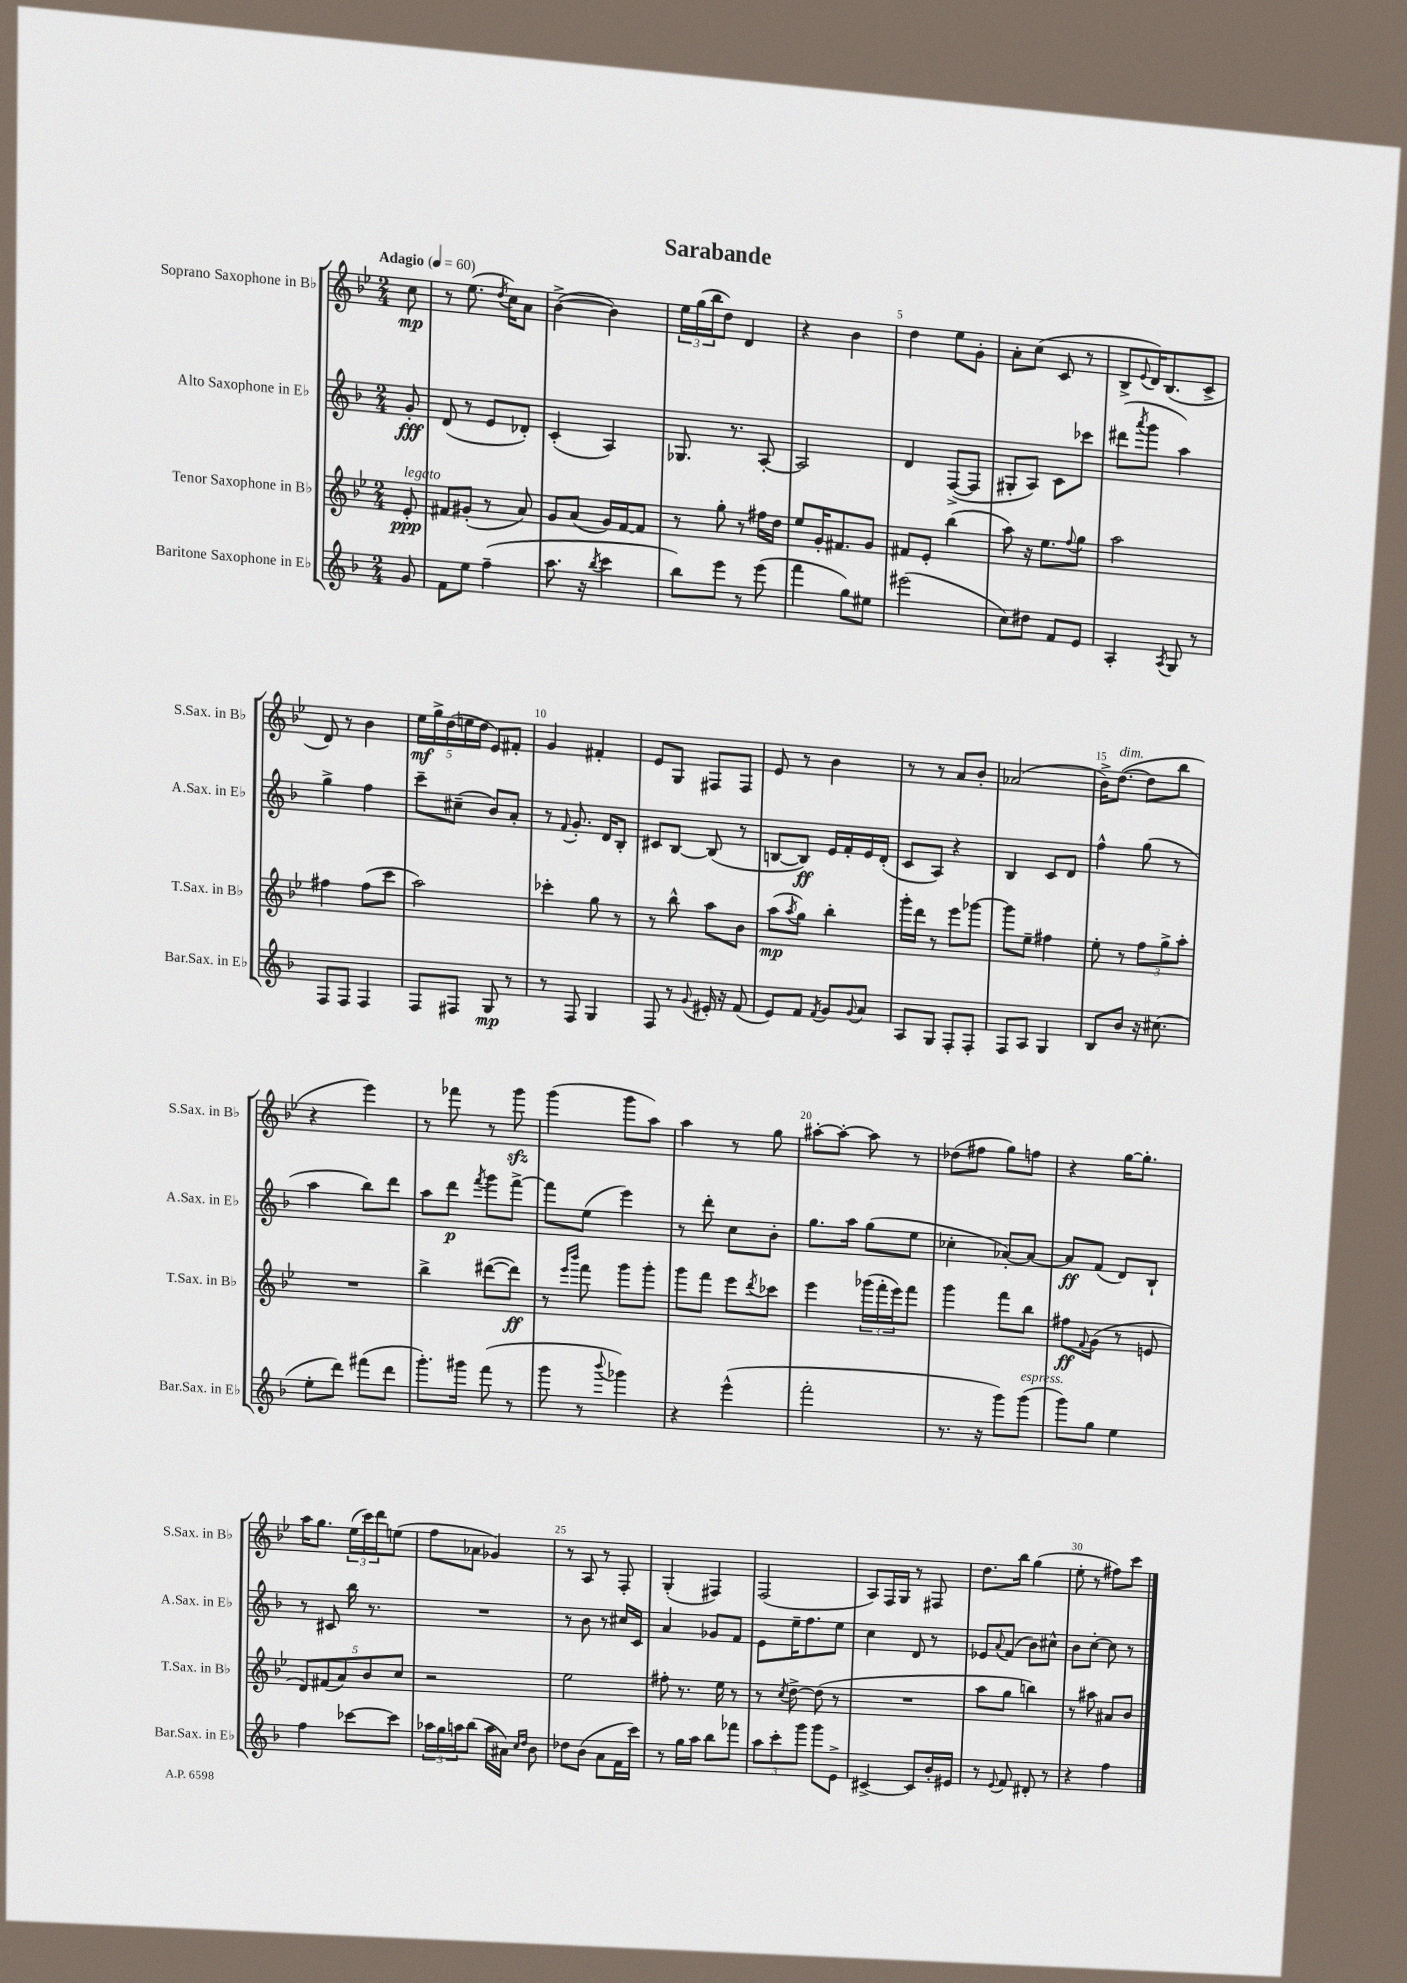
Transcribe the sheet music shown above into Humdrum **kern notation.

**kern	**dynam	**kern	**dynam	**kern	**dynam	**kern	**dynam
*part4	*part4	*part3	*part3	*part2	*part2	*part1	*part1
*staff4	*staff4	*staff3	*staff3	*staff2	*staff2	*staff1	*staff1
*I"Baritone Saxophone in E♭	*	*I"Tenor Saxophone in B♭	*	*I"Alto Saxophone in E♭	*	*I"Soprano Saxophone in B♭	*
*I'Bar.Sax. in E♭	*	*I'T.Sax. in B♭	*	*I'A.Sax. in E♭	*	*I'S.Sax. in B♭	*
*clefG2	*	*clefG2	*	*clefG2	*	*clefG2	*
*k[b-]	*	*k[b-e-]	*	*k[b-]	*	*k[b-e-]	*
*M2/4	*	*M2/4	*	*M2/4	*	*M2/4	*
*MM60	*	*MM60	*	*MM60	*	*MM60	*
=	=	=	=	=	=	=	=
!	!	!	!	!	!	!LO:TX:a:B:t=Adagio	!
!	!	!LO:TX:a:i:t=legato	!	!	!	!	!
8g/	.	8e-'/	ppp	8g'/	fff	8cc\	mp
=1	=1	=1	=1	=1	=1	=1	=1
8f\L	.	8f#X/L	.	(8d/	.	8r	.
8ee\J	.	(8g#X'/J	.	8r	.	(8.ee-\	.
(4ff~\	.	8r	.	8e/L	.	.	.
.	.	.	.	.	.	8qdd/	.
.	.	.	.	.	.	16cc\KL)	.
.	.	8a/)	.	8d-X'/J)	.	8a\J	.
=2	=2	=2	=2	=2	=2	=2	=2
8.aa\	.	8g/L	.	(4c'/	.	([4b-^\	.
.	.	(8a/J	.	.	.	.	.
16r	.	.	.	.	.	.	.
8qbb-/	.	.	.	.	.	.	.
4ccc\	.	16g/LL)	.	4A/)	.	4b-\])	.
.	.	[16f/J	.	.	.	.	.
.	.	8f/J]	.	.	.	.	.
=3	=3	=3	=3	=3	=3	=3	=3
8bb-\L)	.	8r	.	8.G-X/	.	24ee-\LL	.
.	.	.	.	.	.	(24gg\	.
.	.	.	.	.	.	24bb-\J	.
8eee\J	.	8gg'\	.	.	.	8dd\J)	.
.	.	.	.	8.r	.	.	.
8r	.	8r	.	.	.	4d/	.
(8eee\	.	16ff#X\LL	.	[8A'/	.	.	.
.	.	16dd\JJ	.	.	.	.	.
=4	=4	=4	=4	=4	=4	=4	=4
4fff\	.	8ee-/L	.	2A/]	.	4r	.
.	.	16g'/K	.	.	.	.	.
.	.	8.f#X/	.	.	.	.	.
8gg\L)	.	.	.	.	.	4b-\	.
8ee#X\J	.	8g/J	.	.	.	.	.
=5	=5	=5	=5	=5	=5	=5	=5
(2eee#X\	.	8f#X/L	.	4d/	.	4dd\	.
.	.	8e-'/J	.	.	.	.	.
.	.	(4bb-\	.	([8F^/L	.	8ee-\L	.
.	.	.	.	8F/J]	.	8g'\J	.
=6	=6	=6	=6	=6	=6	=6	=6
8cc\L)	.	8aa\)	.	8G#X'/L	.	8a'\L	.
8dd#X\J	.	16r	.	8A/J)	.	(8cc\J	.
.	.	8.ee-\L	.	.	.	.	.
8f/L	.	.	.	8c\L	.	8c/	.
.	.	8qqff/	.	.	.	.	.
8e/J	.	8gg\J	.	8ccc-X\J	.	8r	.
=7	=7	=7	=7	=7	=7	=7	=7
4A'/	.	2aa\	.	(8ddd#X\L	.	8B-^/L	.
.	.	.	.	8qaaa/	.	8qqe-/	.
.	.	.	.	8ggg\J	.	16d/K)	.
.	.	.	.	.	.	(8.B-/	.
8qA/	.	.	.	.	.	.	.
8G/	.	.	.	4aa\)	.	.	.
8r	.	.	.	.	.	8c^/J	.
!!LO:LB:g=z
=8	=8	=8	=8	=8	=8	=8	=8
8F/L	.	4ff#X\	.	4gg^\	.	8d/)	.
8F/J	.	.	.	.	.	8r	.
4F/	.	(8ff#\L	.	4ff\	.	4b-\	.
.	.	8ccc\J	.	.	.	.	.
=9	=9	=9	=9	=9	=9	=9	=9
8F/L	.	2aa\)	.	8ccc~\L	.	20ee-\LL	mf
.	.	.	.	.	.	20gg^\	.
.	.	.	.	.	.	(20dd\	.
8F#X/J	.	.	.	(8cc#X~\J	.	.	.
.	.	.	.	.	.	20een\	.
.	.	.	.	.	.	20dd\JJ	.
8G/	mp	.	.	8b-/L)	.	8e-/L)	.
8r	.	.	.	8a'/J	.	8f#X'/J	.
=10	=10	=10	=10	=10	=10	=10	=10
8r	.	4ccc-X'\	.	8r	.	4g/	.
.	.	.	.	8qqf/	.	.	.
8F/	.	.	.	8.g'/	.	.	.
4G/	.	8gg\	.	.	.	4f#X'/	.
.	.	.	.	16d/KL	.	.	.
.	.	8r	.	8B-'/J	.	.	.
=11	=11	=11	=11	=11	=11	=11	=11
8F/	.	8r	.	8c#X/L	.	8e-/L	.
8r	.	8bb-^^\	.	[8B-/J	.	8G/J	.
8qqg/	.	.	.	.	.	.	.
16e#X'/	.	8aa\L	.	(8B-/]	.	8F#X/L	.
16r	.	.	.	.	.	.	.
(8f/	.	8b-\J	.	8r	.	8F#/J	.
=12	=12	=12	=12	=12	=12	=12	=12
8e/L)	.	(8aa\L	mp	[8Bn/L	.	8e-/	.
.	.	8qaa/	.	.	.	.	.
8f/J	.	8gg\J)	.	8B/J])	ff	8r	.
8qf/	.	.	.	.	.	.	.
8g/L	.	4bb-'\	.	16e/LL	.	4b-\	.
.	.	.	.	16f'/	.	.	.
8qqg/	.	.	.	.	.	.	.
8a/J	.	.	.	16e/	.	.	.
.	.	.	.	(16d'/JJ	.	.	.
=13	=13	=13	=13	=13	=13	=13	=13
8A/L	.	16ggg'\LL	.	8c/L	.	8r	.
.	.	16ddd\JJ	.	.	.	.	.
8G/J	.	8r	.	8A/J)	.	8r	.
8F'/L	.	8eee-\L	.	4r	.	8a/L	.
8F'/J	.	[8ggg-X\J	.	.	.	8b-'/J	.
=14	=14	=14	=14	=14	=14	=14	=14
8F/L	.	8ggg-\L]	.	4B-/	.	(2a-X/	.
8A/J	.	8ee-~\J	.	.	.	.	.
4G/	.	4ff#X\	.	8c/L	.	.	.
.	.	.	.	8d/J	.	.	.
=15	=15	=15	=15	=15	=15	=15	=15
8B-/L	.	8ee-'\	.	4ff^^\	.	16b-^\KL)	.
!	!	!	!	!	!	!LO:TX:a:i:t=dim.	!
.	.	.	.	.	.	([8.dd\J	.
8b-/J	.	8r	.	.	.	.	.
16r	.	12ff\L	.	(8gg\	.	8dd\L]	.
(8.cc#X\	.	.	.	.	.	.	.
.	.	12gg^\	.	.	.	.	.
.	.	.	.	8r	.	8bb-\J	.
.	.	12aa'\J	.	.	.	.	.
!!LO:LB:g=z
=16	=16	=16	=16	=16	=16	=16	=16
8ee'\L	.	2r	.	4aa\	.	4r	.
8ddd\J)	.	.	.	.	.	.	.
(8fff#X\L	.	.	.	8bb-\L)	.	4eee-\)	.
8ddd\J	.	.	.	8ddd\J	.	.	.
=17	=17	=17	=17	=17	=17	=17	=17
8.ggg'\L)	.	4bb-^\	.	8aa\L	.	8r	.
.	.	.	.	8ddd\J	p	8fff-X\	.
16ggg#X\Jk	.	.	.	.	.	.	.
.	.	.	.	8qfff/	.	.	.
(8fff\	.	([8ddd#X\L	.	8ggg\L	.	8r	.
8r	.	8ddd#\J])	ff	[8fff^\J	.	8gggzz\	.
=18	=18	=18	=18	=18	=18	=18	=18
8ggg\	.	8r	.	8fff\L]	.	(4ggg\	.
.	.	16qqeee-/LL	.	.	.	.	.
.	.	16qqbbb-/JJ	.	.	.	.	.
8r	.	8fff\	.	(8ee\J	.	.	.
8qqbbb-/	.	.	.	.	.	.	.
4ggg-X\)	.	8ggg\L	.	4eee\)	.	8ggg\L	.
.	.	8ggg'\J	.	.	.	8aa\J)	.
=19	=19	=19	=19	=19	=19	=19	=19
4r	.	8ggg\L	.	8r	.	4aa\	.
.	.	8fff\J	.	8ddd'\	.	.	.
(4eee^^\	.	8eee-\L	.	8cc\L	.	8r	.
.	.	8qddd/	.	.	.	.	.
.	.	8ccc-X\J	.	8b-'\J	.	8gg\	.
=20	=20	=20	=20	=20	=20	=20	=20
2fff'\	.	4eee-\	.	8.gg\L	.	[8aa#X'\L	.
.	.	.	.	.	.	8aa#'\J_	.
.	.	.	.	16aa\Jk	.	.	.
.	.	(24ggg-X\LL	.	(8gg\L	.	8aa#\]	.
.	.	24fff'\	.	.	.	.	.
.	.	24eee-\J)	.	.	.	.	.
.	.	8fff\J	.	8ee\J	.	8r	.
=21	=21	=21	=21	=21	=21	=21	=21
8.r	.	4ggg\	.	4cc-X'\	.	(8dd-X\L	.
.	.	.	.	.	.	8ff#X\J	.
16r	.	.	.	.	.	.	.
8ggg\L)	.	8fff\L	.	[8a-X'/L)	.	8gg\L)	.
!LO:TX:a:i:t=espress.	!	!	!	!	!	!	!
(8ggg\J	.	8bb-\J	.	8a-/J_	.	8ffn\J	.
=22	=22	=22	=22	=22	=22	=22	=22
8ggg\L)	.	8ff#X\L	ff	8a-/L]	ff	4r	.
.	.	8qqf/	.	.	.	.	.
8gg\J	.	(8g\J	.	(8f/J	.	.	.
4ee\	.	8r	.	8d/L)	.	[16gg\KL	.
.	.	.	.	.	.	8.gg'\J]	.
.	.	8en/	.	8B-`/J	.	.	.
!!LO:LB:g=z
=23	=23	=23	=23	=23	=23	=23	=23
4ff\	.	10d/L)	.	8r	.	16aa\KL	.
.	.	.	.	.	.	8.gg\J	.
.	.	(10f#X/	.	.	.	.	.
.	.	.	.	8c#X/	.	.	.
.	.	10a/)	.	.	.	.	.
[8ccc-X\L	.	.	.	16bb-\	.	(24ee-\LL	.
.	.	.	.	.	.	24ccc\)	.
.	.	10b-/	.	.	.	.	.
.	.	.	.	8.r	.	.	.
.	.	.	.	.	.	24ddd\J	.
8ccc-\J]	.	.	.	.	.	(8een\J	.
.	.	10cc/J	.	.	.	.	.
=24	=24	=24	=24	=24	=24	=24	=24
24aa-X\LL	.	2r	.	2r	.	8ff\L	.
24gg\	.	.	.	.	.	.	.
24aan\J	.	.	.	.	.	.	.
(8bb-\J	.	.	.	.	.	8a-X\J	.
16aa\LL	.	.	.	.	.	4g-X/)	.
16a#X\JJ)	.	.	.	.	.	.	.
16qqcc/LL	.	.	.	.	.	.	.
16qqdd/JJ	.	.	.	.	.	.	.
8b-\	.	.	.	.	.	.	.
=25	=25	=25	=25	=25	=25	=25	=25
8dd-X\L	.	2ee-\	.	8r	.	8r	.
(8b-\J	.	.	.	8b-\	.	8A/	.
8a\L	.	.	.	8r	.	8r	.
16f\L	.	.	.	16cc#X/LL	.	8F'/	.
16ccc\JJ)	.	.	.	16c/JJ	.	.	.
=26	=26	=26	=26	=26	=26	=26	=26
8r	.	8ff#X'\	.	4a/	.	(4G'/	.
16gg\LL	.	8.r	.	.	.	.	.
16aa\JJ	.	.	.	.	.	.	.
8bb-\L	.	.	.	8g-X/L	.	4F#X/)	.
.	.	16ee-\	.	.	.	.	.
8fff-X\J	.	8r	.	8f/J	.	.	.
=27	=27	=27	=27	=27	=27	=27	=27
12aa\L	.	8r	.	8e\L	.	(2F/	.
12ccc'\	.	.	.	.	.	.	.
.	.	8qcc/	.	.	.	.	.
.	.	[8dd^\	.	16ee~\K	.	.	.
12ggg\J	.	.	.	.	.	.	.
.	.	.	.	8.ff\	.	.	.
8ggg\L	.	(8dd\]	.	.	.	.	.
8e^\J	.	8r	.	8ee\J	.	.	.
=28	=28	=28	=28	=28	=28	=28	=28
[4c#X^/	.	2r	.	4cc\	.	8A/L)	.
.	.	.	.	.	.	16F/L	.
.	.	.	.	.	.	16G/JJ	.
8c#/L]	.	.	.	8d/	.	8r	.
16b-'/L	.	.	.	8r	.	8F#X/	.
16e#X/JJ	.	.	.	.	.	.	.
=29	=29	=29	=29	=29	=29	=29	=29
8r	.	8aa\L	.	8e-X/L	.	8.dd\L	.
8qqe/	.	.	.	8qqa/	.	.	.
8f/	.	8gg\J	.	(8f/J	.	.	.
.	.	.	.	.	.	16bb-\Jk	.
8d#X'/	.	4bbn\)	.	8b-\L)	.	(4gg\	.
8r	.	.	.	8cc#X^^\J	.	.	.
=30	=30	=30	=30	=30	=30	=30	=30
4r	.	8r	.	8b-\L	.	8ee-'\	.
.	.	8aa#X\	.	[8cc'\J	.	8r	.
4ff\	.	8a#X/L	.	8cc\]	.	8ff#X\L)	.
.	.	8b-/J	.	8r	.	8ccc\J	.
==	==	==	==	==	==	==	==
*-	*-	*-	*-	*-	*-	*-	*-
